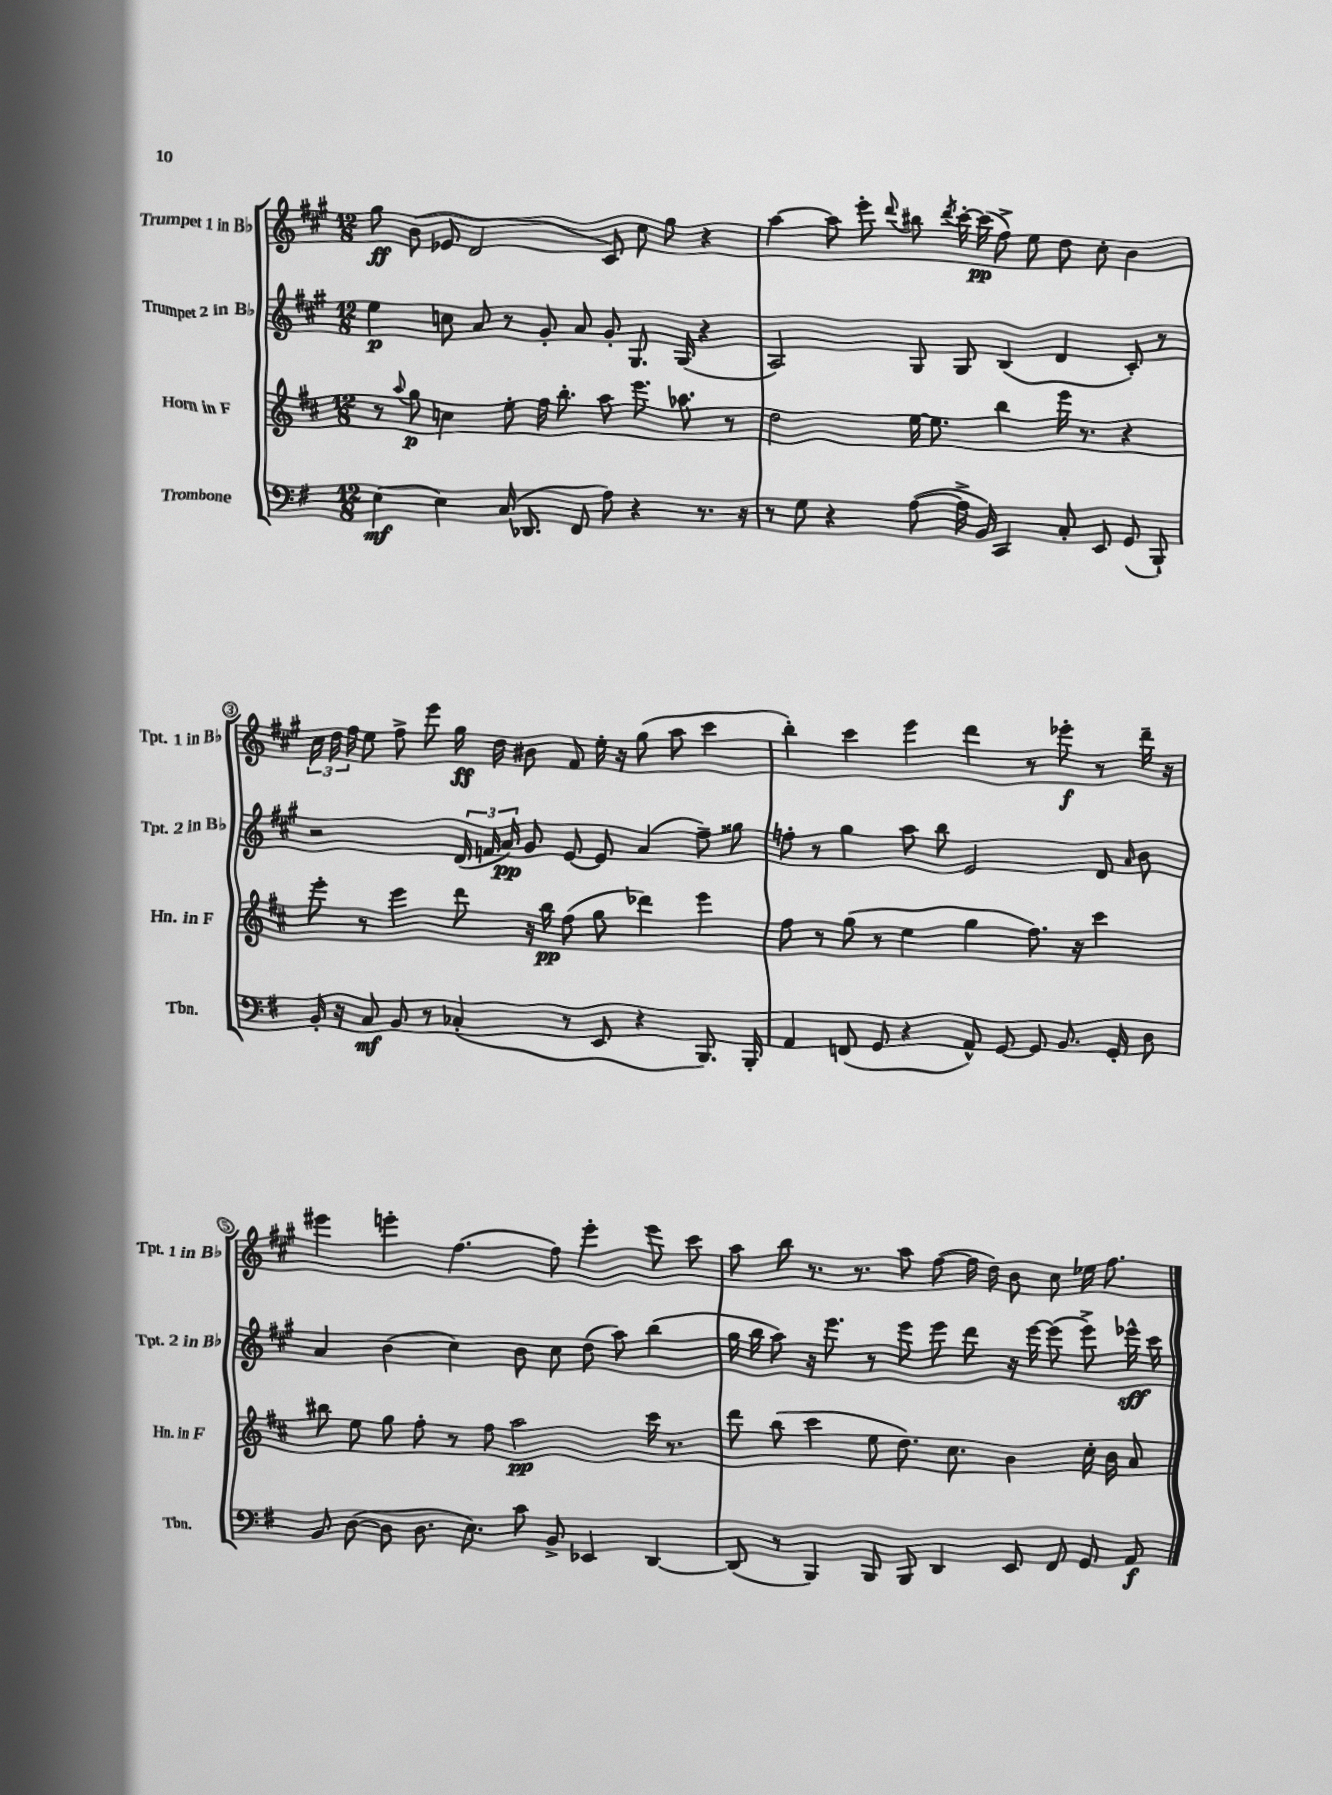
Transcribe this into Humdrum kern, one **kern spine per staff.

**kern	**dynam	**kern	**dynam	**kern	**dynam	**kern	**dynam
*part4	*part4	*part3	*part3	*part2	*part2	*part1	*part1
*staff4	*staff4	*staff3	*staff3	*staff2	*staff2	*staff1	*staff1
*I"Trombone	*	*I"Horn in F	*	*I"Trumpet 2 in B♭	*	*I"Trumpet 1 in B♭	*
*I'Tbn.	*	*I'Hn. in F	*	*I'Tpt. 2 in B♭	*	*I'Tpt. 1 in B♭	*
*clefF4	*	*clefG2	*	*clefG2	*	*clefG2	*
*k[f#]	*	*k[f#c#]	*	*k[f#c#g#]	*	*k[f#c#g#]	*
*M12/8	*	*M12/8	*	*M12/8	*	*M12/8	*
=1	=1	=1	=1	=1	=1	=1	=1
[4E\	mf	8r	.	4ee\	p	8gg#\	ff
.	.	8qqaa/	.	.	.	.	.
.	.	8gg\	p	.	.	(8b\	.
4E\]	.	4ccn\	.	8ccn\	.	8e-X/	.
.	.	.	.	8a/	.	2d/	.
(16C/	.	8ee'\	.	8r	.	.	.
8.DD-X/	.	.	.	.	.	.	.
.	.	16ff#\	.	8g#'/	.	.	.
.	.	8.bb'\	.	.	.	.	.
8FF#/	.	.	.	8a/	.	.	.
8A\)	.	8aa\	.	8g#'/	.	8c#/)	.
4r	.	8.eee\	.	8.G#/	.	8cc#\	.
.	.	.	.	.	.	8gg#\	.
.	.	8.aa-X\	.	(16G#/	.	.	.
8.r	.	.	.	4r	.	4r	.
.	.	8r	.	.	.	.	.
16r	.	.	.	.	.	.	.
=2	=2	=2	=2	=2	=2	=2	=2
8r	.	2dd\	.	2A/)	.	[4aa\	.
8G\	.	.	.	.	.	.	.
4r	.	.	.	.	.	8aa\]	.
.	.	.	.	.	.	8eee'\	.
.	.	.	.	.	.	8qqddd/	.
([8A\	.	[16ee\	.	8G#/	.	8bb#X\	.
.	.	8.ee\]	.	.	.	.	.
.	.	.	.	.	.	8qddd/	.
16A^\]	.	.	.	8G#/	.	[16ccc#'\	.
16BB/)	.	.	.	.	.	(16ccc#\]	pp
4CC/	.	4bb\	.	(4B/	.	8ff#^\)	.
.	.	.	.	.	.	8ee\	.
8C'/	.	16eee\	.	4d/	.	8dd\	.
.	.	8.r	.	.	.	.	.
8EE/	.	.	.	.	.	8cc#'\	.
(8GG/	.	4r	.	8c#'/)	.	4b\	.
8BBB`/)	.	.	.	8r	.	.	.
!!LO:LB:g=z
=3	=3	=3	=3	=3	=3	=3	=3
16BB'/	.	8eee'\	.	2r	.	24cc#\	.
.	.	.	.	.	.	24dd\	.
16r	.	.	.	.	.	.	.
.	.	.	.	.	.	24ff#\	.
8C/	mf	8r	.	.	.	8ee\	.
8BB/	.	4eee\	.	.	.	8ff#^\	.
8r	.	.	.	.	.	8eee\	.
(4C-X'/	.	8ddd\	.	(24d/	.	16gg#\	ff
.	.	.	.	24fn/	.	.	.
.	.	.	.	.	.	16dd\	.
.	.	.	.	24a/)	pp	.	.
.	.	16r	.	8g#/	.	8b#X\	.
.	.	16bb\	pp	.	.	.	.
8r	.	(8ff#\	.	[8e/	.	8f#/	.
8EE/	.	8gg\	.	8e/]	.	16ee'\	.
.	.	.	.	.	.	16r	.
4r	.	4ddd-X\)	.	(4a/	.	(8gg#\	.
.	.	.	.	.	.	8aa\	.
8.BBB/)	.	4eee\	.	8ff#~\)	.	4ccc#\	.
.	.	.	.	8gg##X\	.	.	.
16BBB'/	.	.	.	.	.	.	.
=4	=4	=4	=4	=4	=4	=4	=4
4AA/	.	8ff#\	.	8ffn'\	.	4bb'\)	.
.	.	8r	.	8r	.	.	.
(8FFn/	.	(8gg\	.	4gg#\	.	4ccc#\	.
8GG/	.	8r	.	.	.	.	.
4r	.	4ee\	.	8aa\	.	4eee\	.
.	.	.	.	8bb\	.	.	.
8AA^^/)	.	4gg\	.	2e/	.	4ddd\	.
[8GG/	.	.	.	.	.	.	.
8GG/]	.	8.ff#\)	.	.	.	8r	.
8.BB/	.	.	.	.	.	8eee-X'\	f
.	.	16r	.	.	.	.	.
.	.	4ccc#\	.	8d/	.	8r	.
16GG'/	.	.	.	.	.	.	.
.	.	.	.	16qqa/	.	.	.
8D\	.	.	.	8b\	.	16ddd~\	.
.	.	.	.	.	.	16r	.
!!LO:LB:g=z
=5	=5	=5	=5	=5	=5	=5	=5
8BB/	.	8bb#X\	.	4a/	.	4eee#X\	.
([8D\	.	8ee\	.	.	.	.	.
8D\]	.	8gg\	.	(4b\	.	4eeen'\	.
8.D\	.	8ff#'\	.	.	.	.	.
.	.	8r	.	4cc#\)	.	[4.ff#\	.
8.E\)	.	.	.	.	.	.	.
.	.	8ff#\	.	.	.	.	.
8c\	.	2aa\	pp	8b\	.	.	.
8BB^/	.	.	.	8cc#\	.	8ff#\]	.
4EE-X/	.	.	.	(8dd\	.	4eee'\	.
.	.	.	.	8aa\)	.	.	.
[4DD/	.	16ccc#\	.	(4bb\	.	8eee\	.
.	.	8.r	.	.	.	.	.
.	.	.	.	.	.	8ccc#\	.
=6	=6	=6	=6	=6	=6	=6	=6
(8DD/]	.	8ddd\	.	16gg#\	.	8aa\	.
.	.	.	.	16bb\	.	.	.
8r	.	(8bb\	.	8aa\)	.	8bb\	.
4BBB/)	.	4ccc#\	.	16r	.	8.r	.
.	.	.	.	8.eee\	.	.	.
.	.	.	.	.	.	8.r	.
8BBB/	.	8ee\	.	8r	.	.	.
8BBB/	.	8.dd\)	.	8eee\	.	8aa\	.
4DD/	.	.	.	8eee\	.	([8ff#\	.
.	.	8.cc#\	.	.	.	.	.
.	.	.	.	8ddd\	.	16ff#\]	.
.	.	.	.	.	.	16dd\)	.
8EE/	.	4b\	.	16r	.	8b\	.
.	.	.	.	[16eee\	.	.	.
8FF#/	.	.	.	(8eee\]	.	8cc#\	.
8GG/	.	16cc#'\	.	8eee^\)	.	16ee-X\	.
.	.	16b\	.	.	.	8.ff#\	.
8AA/	f	8a/	.	16eee-X^^\	sff	.	.
.	.	.	.	16ccc#\	.	.	.
==	==	==	==	==	==	==	==
*-	*-	*-	*-	*-	*-	*-	*-
